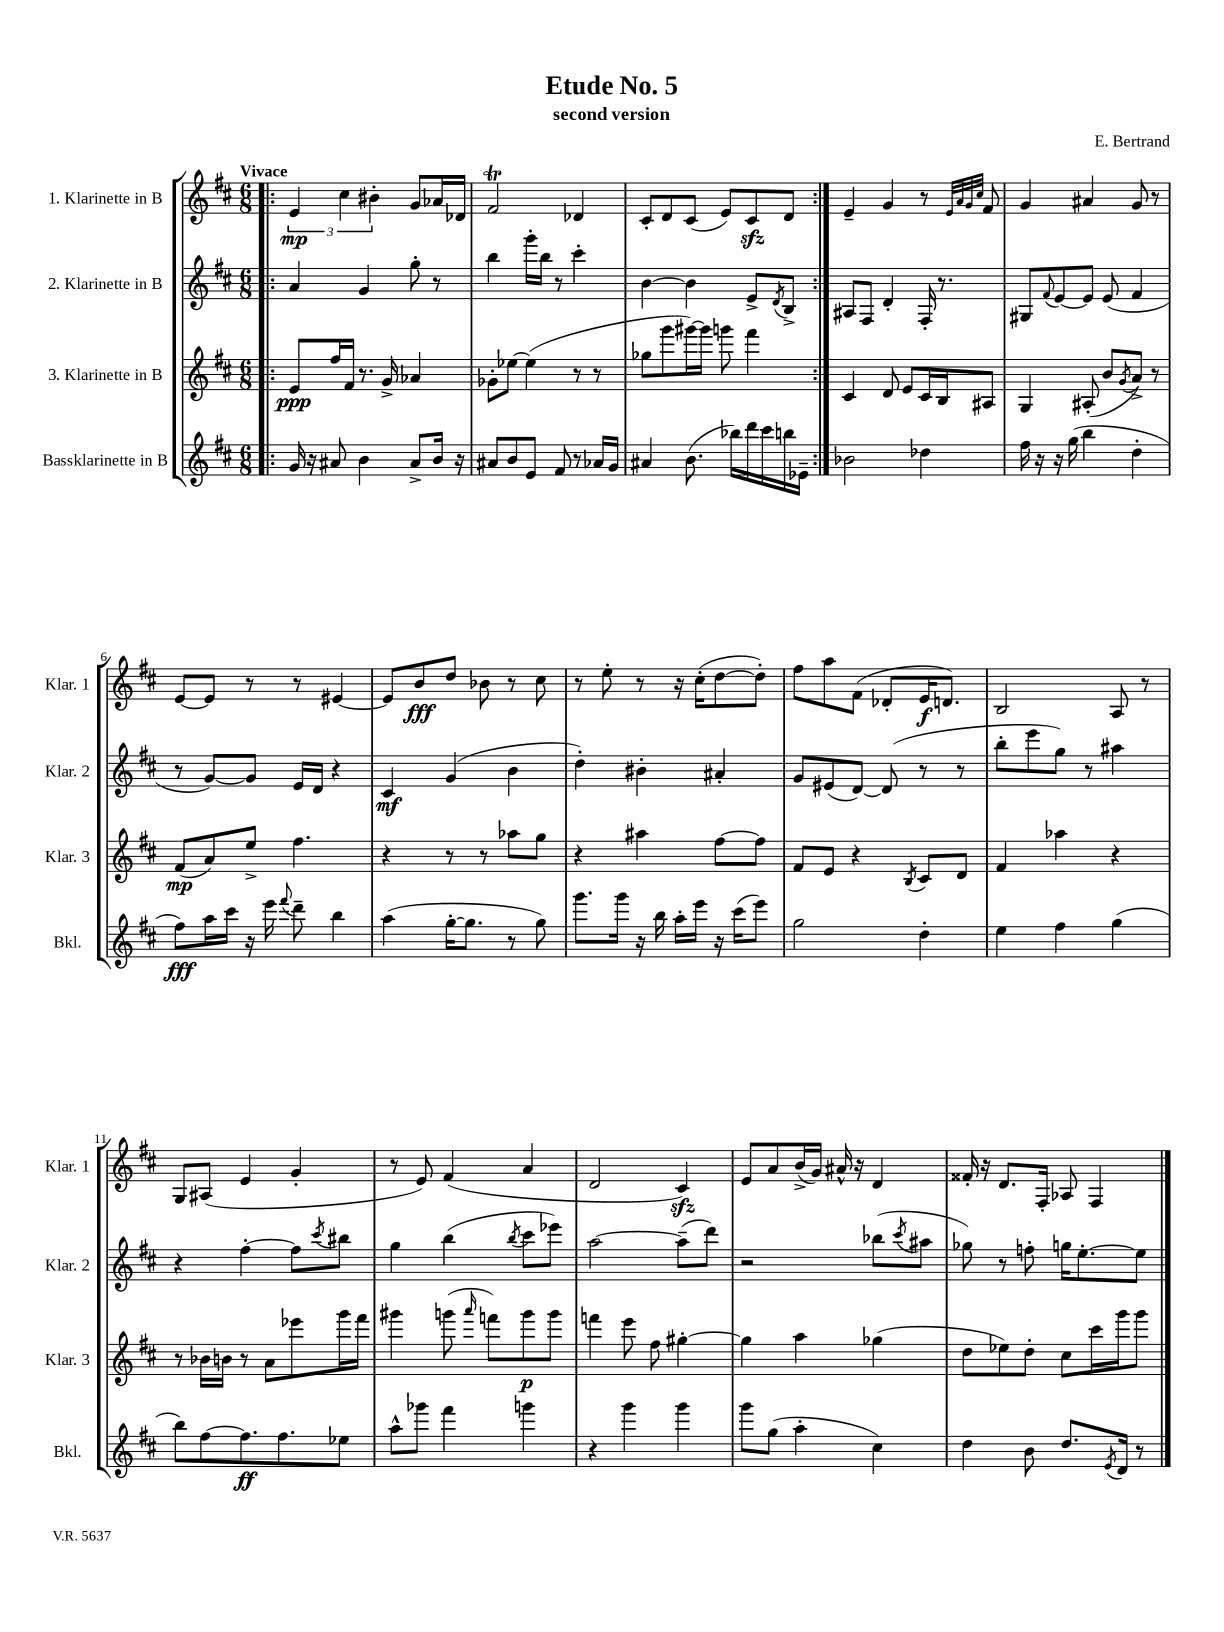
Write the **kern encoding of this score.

**kern	**kern	**kern	**kern
*staff4	*staff3	*staff2	*staff1
*clefG2	*clefG2	*clefG2	*clefG2
*k[f#c#]	*k[f#c#]	*k[f#c#]	*k[f#c#]
*M6/8	*M6/8	*M6/8	*M6/8
=!|:	=!|:	=!|:	=!|:
16g	8e	4a	6e
16r	.	.	.
8a#	16ff#	.	.
.	.	.	6cc#
.	16f#	.	.
4b	8.r	4g	.
.	.	.	6b#'
.	16g^	.	.
8a#^	4a-	8gg'	8g
16b	.	8r	16a-
16r	.	.	16d-
=	=	=	=
8a#	8g-'	4bb	2f#
8b	[8ee-	.	.
8e	(4ee-]	16ggg'	.
.	.	16bb	.
8f#	.	8r	.
8r	8r	4ccc#'	4d-
16a-	8r	.	.
16g	.	.	.
=	=	=	=
4a#	8gg-	[4b	8c#'
.	8ggg	.	8d
(8.b	[16ggg#)	4b]	(8c#
.	16ggg#]	.	.
.	8ggg	.	8e)
16bb-)	.	.	.
16ddd	4fff#	8e^	8c#
16ccc#	.	.	.
.	.	8qd	.
16bb	.	8B^	8d
16e-~	.	.	.
=:|!	=:|!	=:|!	=:|!
2b-	4c#	8A#	4e~
.	.	8F#	.
.	8d	4d'	4g
.	8e	.	.
4dd-	16c#	16F#'	8r
.	16B	8.r	.
.	.	.	32qqe
.	.	.	32qqa
.	.	.	32qqg
.	.	.	32qqcc#
.	8A#	.	8f#
=	=	=	=
16ff#	4G	8G#	4g
16r	.	.	.
.	.	8qqf#	.
16r	.	[8e	.
(16gg	.	.	.
4bb	(8A#'	8e]	4a#
.	8b	(8e	.
.	8qg	.	.
4dd'	8a^)	4f#	8g
.	8r	.	8r
=	=	=	=
8ff#)	(8f#	8r	[8e
16aa	8a)	[8g)	8e]
16ccc#	.	.	.
16r	8ee^	8g]	8r
16eee	.	.	.
8qqfff#	.	.	.
8ddd~	4.ff#	16e	8r
.	.	16d	.
4bb	.	4r	[4e#
=	=	=	=
(4aa	4r	4c#	8e#]
.	.	.	8b
[16gg'	8r	(4g	8dd
8.gg]	.	.	.
.	8r	.	8b-
8r	8aa-	4b	8r
8gg)	8gg	.	8cc#
=	=	=	=
8.ggg	4r	4dd')	8r
.	.	.	8ee'
16ggg	.	.	.
16r	4aa#	4b#'	8r
16bb	.	.	.
16aa'	.	.	16r
16eee	.	.	(16cc#'
16r	[8ff#	4a#'	[8dd
(16ccc#	.	.	.
8eee)	8ff#]	.	8dd'])
=	=	=	=
2gg	8f#	8g	8ff#
.	8e	(8e#	8aa
.	4r	[8d)	(8f#
.	.	(8d]	8d-'
.	8qB	.	.
4dd'	8c#	8r	16e
.	.	.	8.d)
.	8d	8r	.
=	=	=	=
4ee	4f#	8bb'	2B
.	.	8eee	.
4ff#	4aa-	8gg)	.
.	.	8r	.
(4gg	4r	4aa#	8A
.	.	.	8r
=	=	=	=
8bb)	8r	4r	8G
[8ff#	16b-	.	(8A#
.	16b	.	.
8.ff#]	8r	[4ff#'	4e
.	8a	.	.
8.ff#	.	.	.
.	8eee-	8ff#]	4g'
.	.	8qccc#	.
8ee-	16ggg	8bb#	.
.	16fff#	.	.
=	=	=	=
8aa^^	4ggg#	4gg	8r
8ggg-	.	.	8e)
4fff#	(8ggg	(4bb	(4f#
.	16qqaaa	.	.
.	8fff)	.	.
.	.	8qbb	.
4ggg	8ggg	8ccc#	4a
.	8ggg	8eee-)	.
=	=	=	=
4r	4fff	[2aa	2d
4ggg	8eee	.	.
.	8ff#	.	.
4ggg	[4gg#'	(8aa~]	4c#)
.	.	8ddd)	.
=	=	=	=
8ggg	4gg#]	2r	8e
(8gg	.	.	8a
4aa'	4aa	.	(16b^
.	.	.	16g)
.	.	.	16a#^^
.	.	.	16r
4cc#)	(4gg-	(8bb-	4d
.	.	8qccc#	.
.	.	8aa#	.
=	=	=	=
4dd	8dd	8gg-)	16f##'
.	.	.	16r
.	8ee-)	8r	8.d
8b	8dd'	8ff'	.
.	.	.	16F#'
8.dd	8cc#	16gg	8A-
.	.	[8.ee'	.
.	16ccc#	.	4F#
8qe	.	.	.
16d	16ggg	.	.
8r	8ggg	8ee]	.
==	==	==	==
*-	*-	*-	*-
